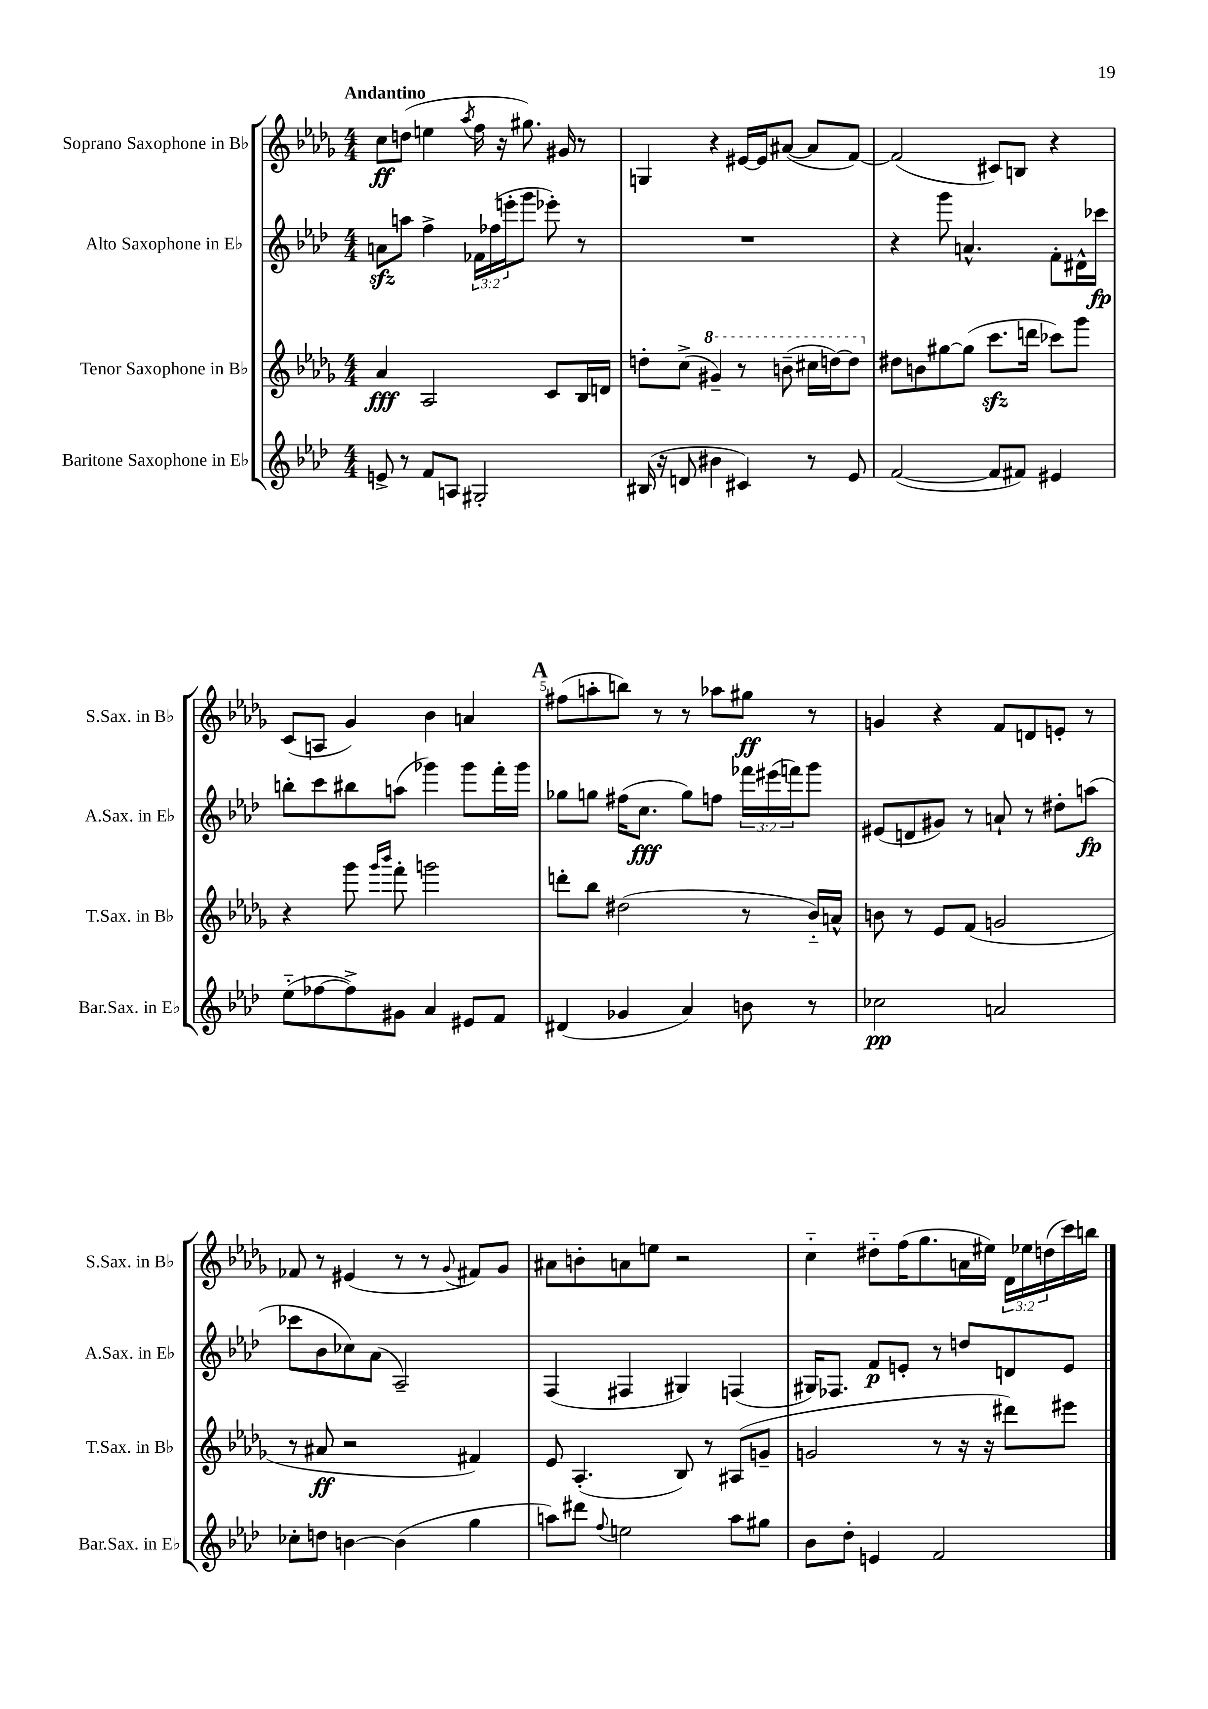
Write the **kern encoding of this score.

**kern	**dynam	**kern	**dynam	**kern	**dynam	**kern	**dynam
*part4	*part4	*part3	*part3	*part2	*part2	*part1	*part1
*staff4	*staff4	*staff3	*staff3	*staff2	*staff2	*staff1	*staff1
*I"Baritone Saxophone in E♭	*	*I"Tenor Saxophone in B♭	*	*I"Alto Saxophone in E♭	*	*I"Soprano Saxophone in B♭	*
*I'Bar.Sax. in E♭	*	*I'T.Sax. in B♭	*	*I'A.Sax. in E♭	*	*I'S.Sax. in B♭	*
*clefG2	*	*clefG2	*	*clefG2	*	*clefG2	*
*k[b-e-a-d-]	*	*k[b-e-a-d-g-]	*	*k[b-e-a-d-]	*	*k[b-e-a-d-g-]	*
*M4/4	*	*M4/4	*	*M4/4	*	*M4/4	*
=1	=1	=1	=1	=1	=1	=1	=1
!	!	!	!	!	!	!LO:TX:a:B:t=Andantino	!
8en^/	.	4a-/	fff	8anzz\L	.	8cc\L	ff
8r	.	.	.	8aan\J	.	(8ddn\J	.
8f/L	.	2A-/	.	4ff^\	.	4een\	.
8An/J	.	.	.	.	.	.	.
.	.	.	.	.	.	8qaa-/	.
2G#X'/	.	.	.	24f-X\LL	.	16ff\	.
.	.	.	.	(24ff-X\	.	.	.
.	.	.	.	.	.	16r	.
.	.	.	.	24eeen'\J	.	.	.
.	.	.	.	8ggg\J	.	8.gg#X\)	.
.	.	8c/L	.	8eee-X'\)	.	.	.
.	.	.	.	.	.	16g#X/	.
.	.	16B-/L	.	8r	.	8r	.
.	.	16dn/JJ	.	.	.	.	.
=2	=2	=2	=2	=2	=2	=2	=2
(16B#X/	.	8ddn'\L	.	1r	.	4Gn/	.
16r	.	.	.	.	.	.	.
8dn/	.	(8cc^\J	.	.	.	.	.
*	*	*8va	*	*	*	*	*
4b#X\	.	4gg#X~/)	.	.	.	4r	.
4c#X/)	.	8r	.	.	.	[16e#X/LL	.
.	.	.	.	.	.	16e#/J]	.
.	.	(8bbn~\	.	.	.	([8a#X/J	.
8r	.	16ccc#X\LL	.	.	.	8a#/L]	.
.	.	[16dddn\J)	.	.	.	.	.
8e-/	.	8ddd\J]	.	.	.	[8f/J)	.
=3	=3	=3	=3	=3	=3	=3	=3
*	*	*X8va	*	*	*	*	*
([2f/	.	8dd#X\L	.	4r	.	(2f/]	.
.	.	8bn\	.	.	.	.	.
.	.	[8gg#X\	.	8ggg\	.	.	.
.	.	(8gg#\J]	.	4.an^^/	.	.	.
8f/L]	.	8.ccczz\L	.	.	.	8c#X/L)	.
8f#X/J)	.	.	.	.	.	8Bn/J	.
.	.	16dddn\Jk	.	.	.	.	.
4e#X/	.	8ccc-X\L)	.	8f'\L	.	4r	.
.	.	8ggg-\J	.	16d#X^^\L	.	.	.
.	.	.	.	16ccc-X\JJ	fp	.	.
!!LO:LB:g=z
=4	=4	=4	=4	=4	=4	=4	=4
(8ee-\L	.	4r	.	8bbn'\L	.	(8c/L	.
[8ff-X\	.	.	.	8ccc\	.	8An/J	.
8ff-^\])	.	8ggg-\	.	8bb#X\	.	4g-/)	.
.	.	16qqggg-/LL	.	.	.	.	.
.	.	16qqbbb-/JJ	.	.	.	.	.
8g#X\J	.	8fff'\	.	(8aan\J	.	.	.
4a-/	.	2gggn\	.	4ggg-X\)	.	4b-\	.
8e#X/L	.	.	.	8ggg-\L	.	4an/	.
8f/J	.	.	.	16fff'\L	.	.	.
.	.	.	.	16ggg-\JJ	.	.	.
!!LO:REH:place=s1:t=A
=5	=5	=5	=5	=5	=5	=5	=5
(4d#X/	.	8dddn'\L	.	8gg-X\L	.	(8ff#X\L	.
.	.	8bb-\J	.	8ggn\J	.	8aan'\	.
4g-X/	.	(2dd#X\	.	(16ff#X\KL	.	8bbn\J)	.
.	.	.	.	8.cc\J	fff	.	.
.	.	.	.	.	.	8r	.
4a-/)	.	.	.	8gg\L)	.	8r	.
.	.	.	.	8ffn\J	.	8aa-X\L	.
8bn\	.	8r	.	24fff-X\LL	.	8gg#X\J	ff
.	.	.	.	(24eee#X\	.	.	.
.	.	.	.	24fffn\J)	.	.	.
8r	.	16b-/LL)	.	8ggg\J	.	8r	.
.	.	16an^^/JJ	.	.	.	.	.
=6	=6	=6	=6	=6	=6	=6	=6
2cc-X\	pp	8bn\	.	(8e#X/L	.	4gn/	.
.	.	8r	.	8dn/	.	.	.
.	.	8e-/L	.	8g#X/J)	.	4r	.
.	.	(8f/J	.	8r	.	.	.
2an/	.	2gn/	.	8an`/	.	8f/L	.
.	.	.	.	8r	.	8dn/	.
.	.	.	.	8dd#X'\L	.	8en'/J	.
.	.	.	.	(8aan\J	fp	8r	.
!!LO:LB:g=z
=7	=7	=7	=7	=7	=7	=7	=7
8cc-X'\L	.	8r	.	8ccc-X\L	.	8f-X/	.
8ddn\J	.	8a#X/	ff	8b-\	.	8r	.
[4bn\	.	2r	.	8cc-X\)	.	(4e#X/	.
.	.	.	.	(8a-\J	.	.	.
(4b\]	.	.	.	2A-~/)	.	8r	.
.	.	.	.	.	.	8r	.
.	.	.	.	.	.	8qqg-/	.
4gg\	.	4f#X/)	.	.	.	8f#X/L)	.
.	.	.	.	.	.	8g-/J	.
=8	=8	=8	=8	=8	=8	=8	=8
8aan\L)	.	8e-/	.	(4F/	.	8a#X\L	.
8ddd#X\J	.	(4.A-'/	.	.	.	8bn'\	.
8qqff/	.	.	.	.	.	.	.
2een\	.	.	.	4F#X/	.	8an\	.
.	.	.	.	.	.	8een\J	.
.	.	8B-/)	.	4G#X/)	.	2r	.
.	.	8r	.	.	.	.	.
8aa\L	.	(8A#X/L	.	(4Fn/	.	.	.
8gg#X\J	.	8gn~/J	.	.	.	.	.
=9	=9	=9	=9	=9	=9	=9	=9
8b-\L	.	2gn/	.	16G#X/KL)	.	4cc\	.
.	.	.	.	8.F-X/J	.	.	.
8dd-'\J	.	.	.	.	.	.	.
4en/	.	.	.	8f/L	p	8dd#X\L	.
.	.	.	.	8en'/J	.	(16ff\K	.
.	.	.	.	.	.	8.gg-\	.
2f/	.	8r	.	8r	.	.	.
.	.	16r	.	8ddn/L	.	16an\L	.
.	.	16r	.	.	.	16ee#X\JJ)	.
.	.	8ddd#X\L)	.	8dn/	.	24d-\LL	.
.	.	.	.	.	.	24ee-X\	.
.	.	.	.	.	.	(24ddn\	.
.	.	8eee#X\J	.	8e/J	.	16ccc\)	.
.	.	.	.	.	.	16bbn\JJ	.
==	==	==	==	==	==	==	==
*-	*-	*-	*-	*-	*-	*-	*-
